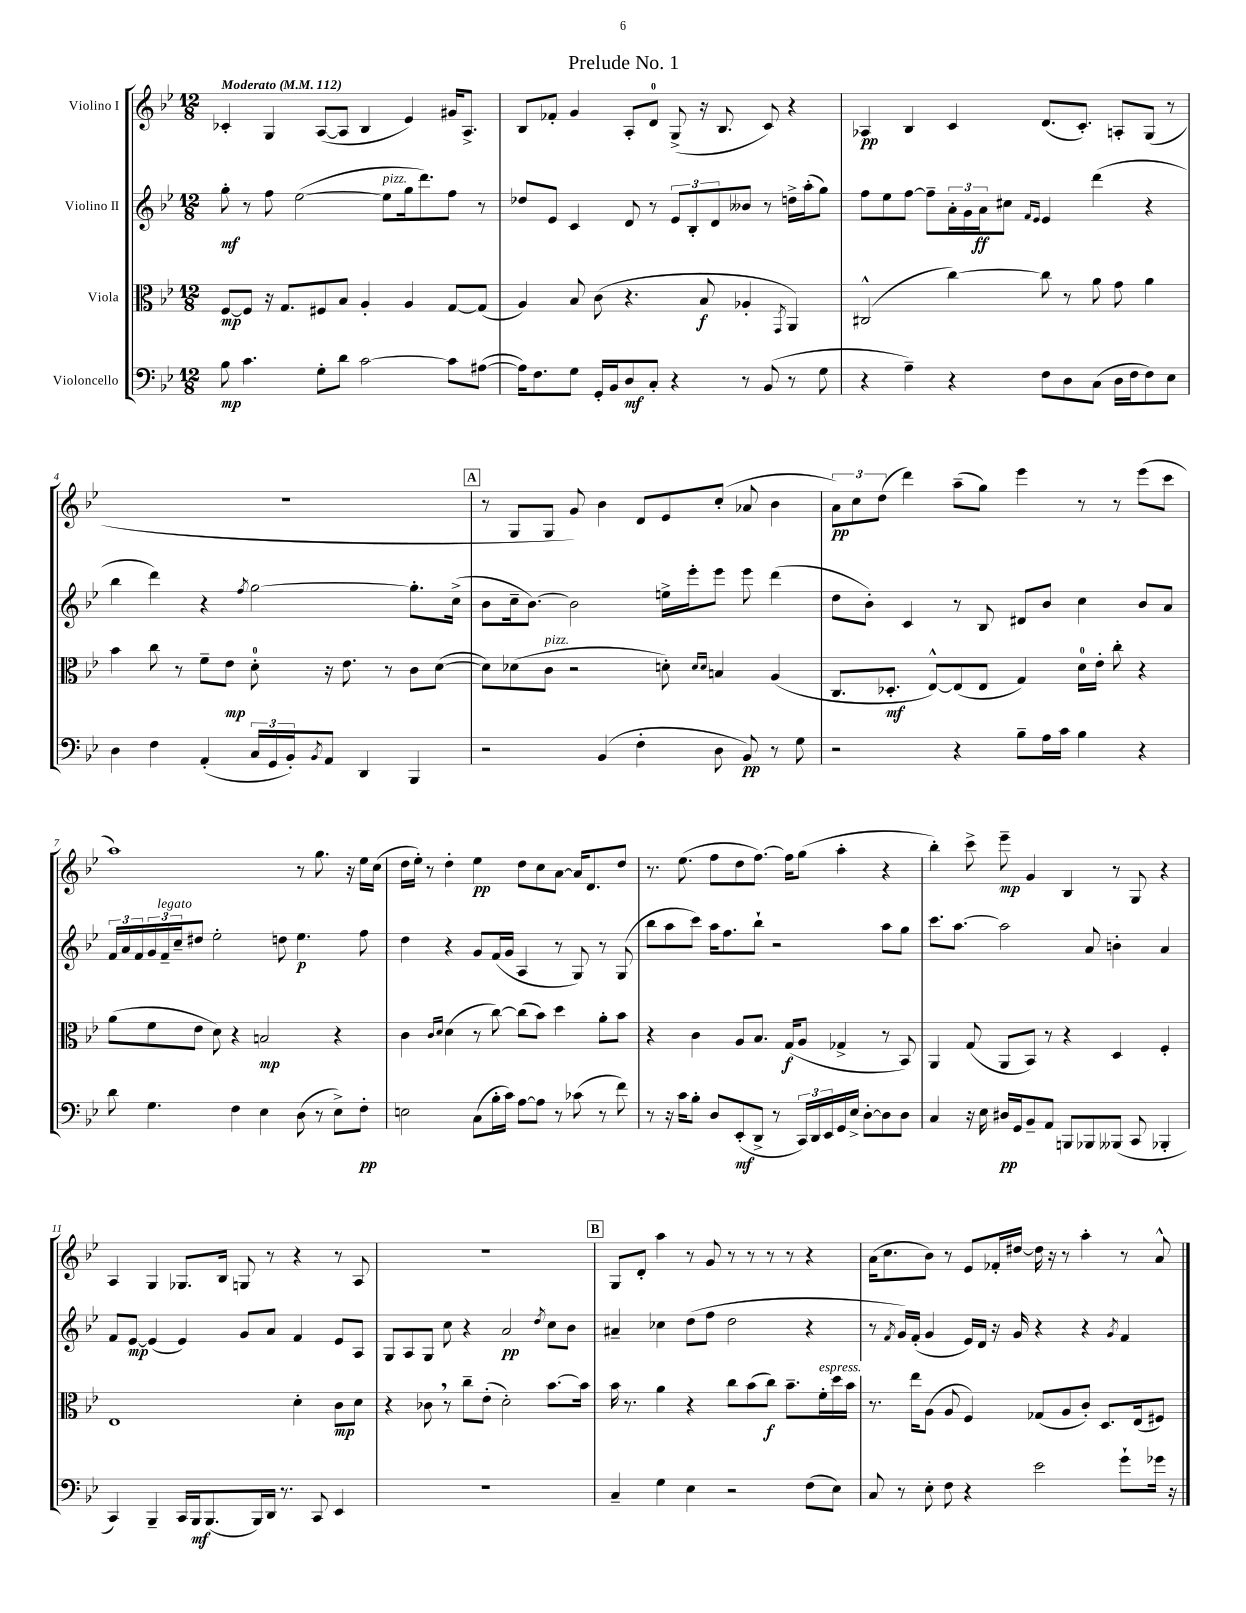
\header { title = "Prelude No. 1" }
<<
\new StaffGroup <<
\new Staff = "s0" \with { instrumentName = "Violino I" } {
    \clef treble \key bes \major \numericTimeSignature \time 12/8 \tempo "Moderato" 4 = 112
    ces'4-. g4 a8~( a8 bes4 ees'4) gis'16 a8.-> |
    bes8 fes'8-. g'4 a8-. d'8-0 g8->( r16 bes8. c'8) r4 |
    aes4\pp bes4 c'4 d'8.( c'8.-.) a8-. g8( r8 |
    R1. |
    \mark \markup { \box "A" } r8 g8 g8 g'8) bes'4 d'8 ees'8 c''8-.( aes'8 bes'4 |
    \tuplet 3/2 { a'8\pp) c''8 d''8( } d'''4) a''8--( g''8) ees'''4 r8 r8 ees'''8( c'''8 |
    a''1) r8 g''8. r16 ees''16 c''16( |
    d''16 ees''16-.) r8 d''4-. ees''4\pp d''8 c''8 a'8~ a'16 d'8. d''8 |
    r8. ees''8.( f''8 d''8 f''8.~) f''16 g''8( a''4-. r4 |
    bes''4-.) c'''8-> ees'''8--\mp g'4 bes4 r8 g8 r4 |
    a4 g4 ges8. bes16 g8 r8 r4 r8 a8 |
    R1. |
    \mark \markup { \box "B" } g8 d'8-. a''4 r8 g'8 r8 r8 r8 r8 r4 |
    a'16( c''8. bes'8) r8 ees'8 fes'16-. dis''16~ dis''16 r16 r8 a''4-. r8 a'8-^ \bar "|." |
}
\new Staff = "s1" \with { instrumentName = "Violino II" } {
    \clef treble \key bes \major \numericTimeSignature \time 12/8
    g''8-.\mf r8 f''8 ees''2~( ees''8^\markup { \italic "pizz." } g''16 d'''8.) f''8 r8 |
    des''8 ees'8 c'4 d'8 r8 \tuplet 3/2 { ees'8 bes8-. d'8 } beses'8 r8 d''16-> a''16-.( g''8) |
    f''8 ees''8 f''8~ f''8-- \tuplet 3/2 { a'16-. g'16 a'16\ff } cis''8 \grace { f'16 ees'16 } ees'4 d'''4( r4 |
    bes''4 d'''4) r4 \acciaccatura { f''8 } g''2~ g''8.-. c''16->( |
    \mark \markup { \box "A" } bes'8 c''16-- bes'8.~) bes'2 e''16-> ees'''16-. ees'''8 ees'''8 d'''4( |
    d''8 bes'8-.) c'4 r8 bes8 dis'8 bes'8 c''4 bes'8 a'8 |
    \tuplet 3/2 { f'16 a'16 f'16 } \tuplet 3/2 { g'16 f'16--^\markup { \italic "legato" } c''16-- } dis''8 ees''2-. d''8 ees''4.\p f''8 |
    d''4 r4 g'8 f'16( g'16 a4 r8 g8) r8 g8( |
    bes''8 a''8 c'''8) a''16 f''8. bes''8-! r2 a''8 g''8 |
    c'''8. a''8.~ a''2 a'8 b'4-. a'4 |
    f'8 ees'8~\mp ees'4( ees'4) g'8 a'8 f'4 ees'8 a8 |
    g8 a8 g8 c''8 r4 a'2\pp \acciaccatura { d''8 } c''8 bes'8 |
    \mark \markup { \box "B" } ais'4-- ces''4 d''8( f''8 d''2 r4 |
    r8 \acciaccatura { f'8 } g'16) f'16-.( g'4 ees'16) d'16 r16 g'16 r4 r4 \acciaccatura { g'8 } f'4 \bar "|." |
}
\new Staff = "s2" \with { instrumentName = "Viola" } {
    \clef alto \key bes \major \numericTimeSignature \time 12/8
    f8~\mp f8 r16 g8. fis8 bes8 a4-. a4 g8~ g8( |
    a4) bes8 c'8( r4. bes8\f aes4-. \acciaccatura { g,8 } a,4) |
    cis2-^( c''4~) c''8 r8 a'8 g'8 a'4 |
    bes'4 c''8 r8 f'8-- ees'8\mp d'8-0-. r16 ees'8. r8 c'8 d'8~( |
    \mark \markup { \box "A" } d'8) des'8( c'8^\markup { \italic "pizz." } r2 d'8-.) \grace { d'16 d'16 } b4 a4( |
    c8. des8.-.\mf ees8~-^) ees8( ees8 g4) d'16-0 ees'16-. c''8-. r4 |
    a'8( f'8 ees'8 d'8) r4 b2\mp r4 |
    c'4 \grace { c'16 d'16 } d'4( r8 c''8~) c''8( bes'8) d''4 a'8-. bes'8 |
    r4 c'4 a8 bes8. g16\f( a8 ges4-> r8 bes,8) |
    a,4 g8( a,8 bes,8) r8 r4 d4 f4-. |
    ees1 d'4-. c'8\mp d'8 |
    r4 ces'8 \breathe r8 c''8-- ees'8-.( d'2-.) bes'8.~ bes'16 |
    \mark \markup { \box "B" } bes'16 r8. a'4 r4 c''8 bes'8( c''8\f) bes'8.-- f'16-.^\markup { \italic "espress." } d''16 bes'16 |
    r8. ees''16 a8( a8 f4) ges8( a8 c'8-.) d8. ees16( fis8) \bar "|." |
}
\new Staff = "s3" \with { instrumentName = "Violoncello" } {
    \clef bass \key bes \major \numericTimeSignature \time 12/8
    bes8\mp c'4. g8-. d'8 c'2~ c'8 ais8~( |
    ais16) f8. g8 g,16-. bes,16 d8\mf c8-. r4 r8 bes,8( r8 g8 |
    r4 a4--) r4 f8 d8 c8( d16 f16 f8) ees8 |
    d4 f4 a,4-.( \tuplet 3/2 { c16 g,16 bes,16-.) } \acciaccatura { bes,8 } a,8 d,4 bes,,4 |
    \mark \markup { \box "A" } r2 bes,4( f4-. d8 bes,8\pp) r8 g8 |
    r2 r4 bes8-- a16 c'16 bes4 r4 |
    d'8 g4. f4 ees4 d8( r8 ees8->) f8-.\pp |
    e2 c8( bes16-. c'16) a8~ a8 r8 ces'8( r8 f'8) |
    r8 r16 c'16 bes8-. d8 ees,8-.\mf( d,8-> r8 \tuplet 3/2 { c,16) d,16 ees,16 } g,16 ees16-> d8~-. d8 d8 |
    c4 r16 ees16 dis16\pp g,16 bes,8-- a,8 b,,8 bes,,8 beses,,8( c,8 bes,,4-. |
    c,4) bes,,4-- c,16 bes,,16\mf bes,,8.( bes,,16) d,16 r8. c,8 ees,4 |
    R1. |
    \mark \markup { \box "B" } c4-- g4 ees4 r2 f8( ees8) |
    c8 r8 ees8-. f8 r4 ees'2 g'8-! ges'16 r16 \bar "|." |
}
>>
>>
